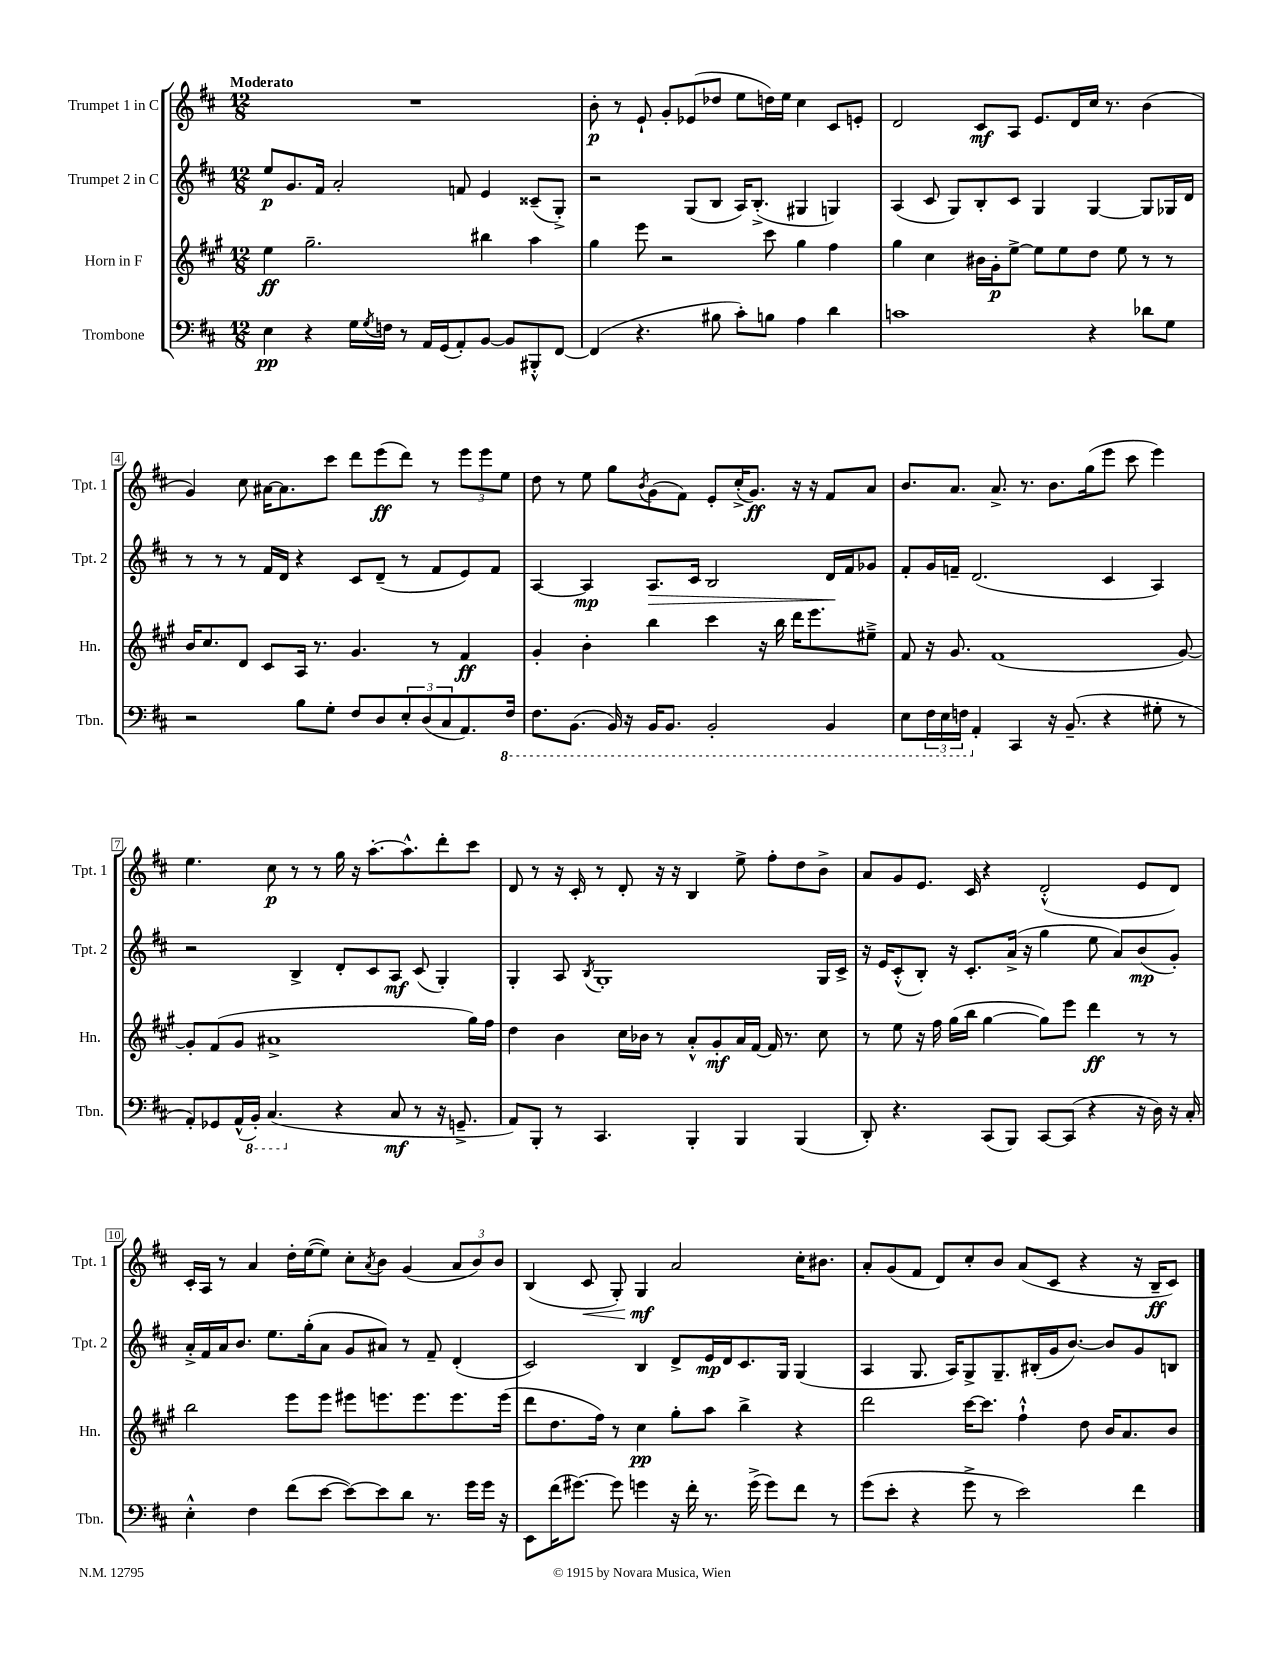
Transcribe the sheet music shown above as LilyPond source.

<<
\new StaffGroup <<
\new Staff = "s0" \with { instrumentName = "Trumpet 1 in C" shortInstrumentName = "Tpt. 1" } {
    \clef treble \key d \major \numericTimeSignature \time 12/8 \tempo "Moderato"
    R1. |
    b'8-.\p r8 e'8-! g'8-. ees'8( des''8 e''8 d''16) e''16 cis''4 cis'8 e'8-. |
    d'2 cis'8\mf a8 e'8. d'16 cis''16 r8. b'4( |
    g'4) cis''8 ais'16~ ais'8. cis'''8 d'''8 e'''8\ff( d'''8) r8 \tuplet 3/2 { e'''8 e'''8 e''8 } |
    d''8 r8 e''8 g''8 \acciaccatura { b'8 } g'8( fis'8) e'8-. cis''16-.->( g'8.\ff) r16 r16 fis'8 a'8 |
    b'8. a'8. a'8.-> r8. b'8. g''16( e'''8 cis'''8 e'''4) |
    e''4. cis''8\p r8 r8 g''16 r16 a''8.~-. a''8.-^ d'''8-. cis'''8 |
    d'8 r8 r16 cis'16-. r8 d'8-. r16 r16 b4 e''8-> fis''8-. d''8 b'8-> |
    a'8 g'8 e'8. cis'16 r4 d'2-.-^( e'8 d'8) |
    cis'16-. a16 r8 a'4 d''16-. e''16~( e''8) cis''8-. \acciaccatura { a'8 } b'8 g'4( \tuplet 3/2 { a'8 b'8) b'8 } |
    b4( cis'8\< g8-.) g4\mf\! a'2 cis''16-. bis'8. |
    a'8-. g'8( fis'8 d'8) cis''8-. b'8 a'8( cis'8 r4 r16 b16--\ff cis'8) \bar "|." |
}
\new Staff = "s1" \with { instrumentName = "Trumpet 2 in C" shortInstrumentName = "Tpt. 2" } {
    \clef treble \key d \major \numericTimeSignature \time 12/8
    e''8\p g'8. fis'16 a'2-. f'8 e'4 cisis'8--( g8-.->) |
    r2 g8( b8 a16) b8.-.->( gis4 g4) |
    a4( cis'8 g8) b8-. cis'8 g4 g4~ g8 ges16 d'16 |
    r8 r8 r8 fis'16 d'16 r4 cis'8 d'8--( r8 fis'8 e'8) fis'8 |
    a4~ a4\mp a8.\> cis'16 b2 d'16\! fis'16 ges'8 |
    fis'8-. g'16 f'16-- d'2.( cis'4 a4) |
    r2 b4-> d'8-. cis'8 a8\mf cis'8( g4-.) |
    g4-. a8 \acciaccatura { b8 } g1-. g16 cis'16-> |
    r16 e'16 cis'8-.-^( b8-.) r16 cis'8.-. a'16->( r16 g''4 e''8 a'8) b'8\mp( g'8-.) |
    a'16-.-> fis'16 a'16 b'8. e''8. g''16-.( a'8 g'8 ais'8) r8 fis'8-- d'4-.( |
    cis'2) b4 d'8-> e'16\mp d'16 cis'8. g16 g4( |
    a4 g8. a16) g8-> g8.-- bis16-.( g'16 b'8.~) b'8 g'8 b8 \bar "|." |
}
\new Staff = "s2" \with { instrumentName = "Horn in F" shortInstrumentName = "Hn." } {
    \clef treble \key a \major \numericTimeSignature \time 12/8
    e''4\ff gis''2.-- bis''4 a''4 |
    gis''4 e'''8 r2 cis'''8 gis''4 fis''4 |
    gis''4 cis''4 bis'16 gis'16-.\p e''8~-> e''8 e''8 d''8 e''8 r8 r8 |
    b'16 cis''8. d'8 cis'8 a16 r8. gis'4. r8 fis'4\ff |
    gis'4-. b'4-. b''4 cis'''4 r16 b''16 d'''16 e'''8. eis''8---> |
    fis'8 r16 gis'8. fis'1( gis'8~) |
    gis'8-. fis'8( gis'8 ais'1-> gis''16) fis''16 |
    d''4 b'4 cis''16 bes'16 r8 a'8-.-^ gis'8-.\mf a'16 fis'16~ fis'16 r8. cis''8 |
    r8 e''8 r16 fis''16 gis''16( b''16 gis''4~ gis''8) e'''8 d'''4\ff r8 r8 |
    b''2 e'''8 e'''8 eis'''8 e'''8. e'''8. e'''8. e'''16( |
    d'''8 d''8. fis''16) r8 cis''4\pp gis''8-. a''8 b''4-> r4 |
    d'''2 cis'''16~ cis'''8. fis''4-!-^ d''8 b'16 a'8. b'8 \bar "|." |
}
\new Staff = "s3" \with { instrumentName = "Trombone" shortInstrumentName = "Tbn." } {
    \clef bass \key d \major \numericTimeSignature \time 12/8
    e4\pp r4 g16 \acciaccatura { g8 } f16 r8 a,16 g,16( a,8-.) b,8~ b,8 bis,,8-.-^ fis,8~ |
    fis,4( r4. bis8 cis'8-.) b8 a4 d'4 |
    c'1 r4 des'8 g8 |
    r2 b8 g8-. fis8 d8 \tuplet 3/2 { e8-. d8( cis8 } a,8.) \ottava #-1 fis,16 |
    fis,8. b,,8.( b,,16) r16 b,,16 b,,8. b,,2-. b,,4 |
    e,8 \tuplet 3/2 { fis,16 e,16 f,16 \ottava #0 } a,4-. cis,4 r16 b,8.--( r4 gis8-. r8 |
    a,8-.) ges,8 a,16-^( \ottava #-1 b,,16-.) cis,4.( \ottava #0 r4 cis8\mf r8 r16 g,8.---> |
    a,8) b,,8-. r8 cis,4. b,,4-. b,,4 b,,4( |
    d,8-.) r4. cis,8( b,,8) cis,8~ cis,8( r4 r16 d16) r16 cis16-. |
    e4-.-^ fis4 fis'8( e'8~ e'8~) e'8 d'8 r8. g'16 g'16 r16 |
    e,8 fis'16( gis'8.~) gis'8 g'4 r16 fis'16-. r8. g'16->( g'8) fis'8 r8 |
    g'8( e'8-. r4 g'8-> r8 e'2) fis'4 \bar "|." |
}
>>
>>
\layout { \context { \Score \override BarNumber.stencil = #(make-stencil-boxer 0.1 0.3 ly:text-interface::print) } }
